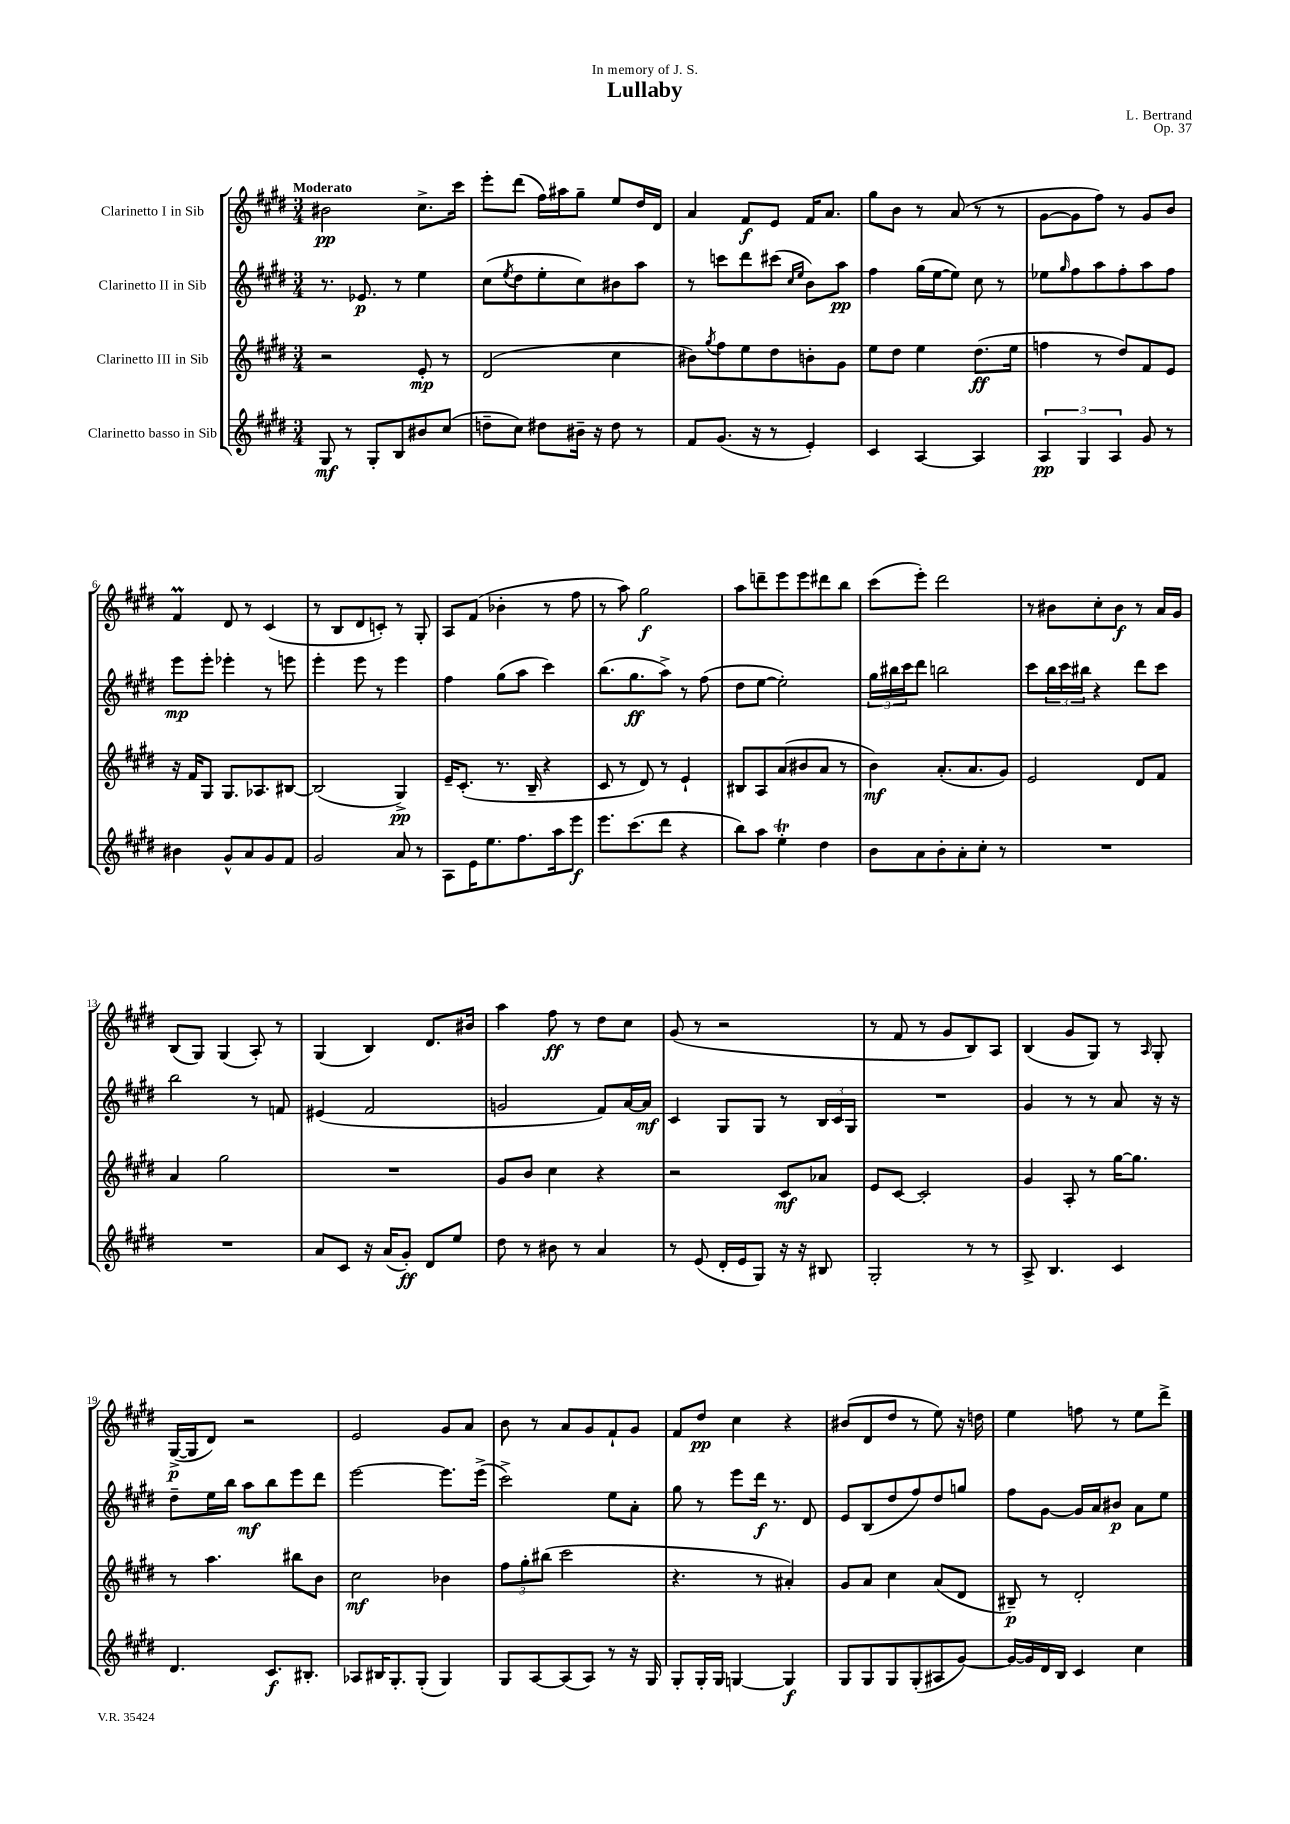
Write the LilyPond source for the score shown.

\header { title = "Lullaby" composer = "L. Bertrand" dedication = "In memory of J. S." opus = "Op. 37" }
<<
\new StaffGroup <<
\new Staff = "s0" \with { instrumentName = "Clarinetto I in Sib" } {
    \clef treble \key e \major \numericTimeSignature \time 3/4 \tempo "Moderato"
    bis'2\pp cis''8.-> cis'''16 |
    e'''8-. dis'''8( fis''16) ais''16 gis''8-- e''8 dis''16 dis'16 |
    a'4 fis'8\f e'8 fis'16 a'8. |
    gis''8 b'8 r8 a'8( r8 r8 |
    gis'8~ gis'8 fis''8) r8 gis'8 b'8 |
    fis'4\prall dis'8 r8 cis'4( |
    r8 b8 dis'8 c'8-.) r8 gis8-. |
    a8 fis'8( bes'4-. r8 fis''8 |
    r8 a''8) gis''2\f |
    a''8 d'''8-- e'''8 e'''8 dis'''8 b''8 |
    cis'''8( e'''8-.) dis'''2 |
    r8 bis'8 cis''8-. bis'8\f r8 a'16 gis'16 |
    b8( gis8) gis4( a8-.) r8 |
    gis4( b4) dis'8. bis'16 |
    a''4 fis''8\ff r8 dis''8 cis''8 |
    gis'8( r8 r2 |
    r8 fis'8 r8 gis'8 b8) a8 |
    b4( gis'8 gis8) r8 \grace { a16 } gis8-. |
    gis16~->\p( gis16 dis'8) r2 |
    e'2 gis'8 a'8 |
    b'8 r8 a'8 gis'8 fis'8-! gis'8 |
    fis'8 dis''8\pp cis''4 r4 |
    bis'8( dis'8 dis''8 r8 e''8) r16 d''16 |
    e''4 f''8 r8 e''8 dis'''8-> \bar "|." |
}
\new Staff = "s1" \with { instrumentName = "Clarinetto II in Sib" } {
    \clef treble \key e \major \numericTimeSignature \time 3/4
    r8. ees'8.\p r8 e''4 |
    cis''8( \acciaccatura { e''8 } dis''8 e''8-. cis''8) bis'8 a''8 |
    r8 c'''8 dis'''8 cis'''8( \grace { cis''16 e''16 } b'8) a''8\pp |
    fis''4 gis''16( e''16~ e''8) cis''8 r8 |
    ees''8 \grace { gis''16 } fis''8 a''8 fis''8-. a''8 fis''8 |
    e'''8\mp e'''8-. ees'''4-. r8 e'''8 |
    e'''4-. e'''8 r8 e'''4 |
    fis''4 gis''8( a''8 cis'''4) |
    b''8.( gis''8.\ff a''8->) r8 fis''8( |
    dis''8 e''8~ e''2-.) |
    \tuplet 3/2 { gis''16 bis''16 cis'''16 } dis'''8 b''2 |
    cis'''8 \tuplet 3/2 { b''16 cis'''16 bis''16 } r4 dis'''8 cis'''8 |
    b''2 r8 f'8 |
    eis'4( fis'2 |
    g'2 fis'8) a'16~ a'16\mf |
    cis'4 gis8 gis8 r8 \tuplet 3/2 { b16 cis'16 gis16 } |
    R2. |
    gis'4 r8 r8 a'8 r16 r16 |
    dis''8-- e''16 b''16 a''8\mf b''8 e'''8 dis'''8 |
    e'''2~ e'''8. e'''16->( |
    cis'''2->) e''8 a'8-. |
    gis''8 r8 e'''8 dis'''16\f r8. dis'8 |
    e'8 b8( dis''8 fis''8) dis''8 g''8 |
    fis''8 gis'8~ gis'16 a'16 bis'8\p a'8 e''8 \bar "|." |
}
\new Staff = "s2" \with { instrumentName = "Clarinetto III in Sib" } {
    \clef treble \key e \major \numericTimeSignature \time 3/4
    r2 e'8-.\mp r8 |
    dis'2( cis''4 |
    bis'8) \acciaccatura { gis''8 } fis''8 e''8 dis''8 b'8-. gis'8 |
    e''8 dis''8 e''4 dis''8.\ff( e''16 |
    f''4 r8 dis''8) fis'8 e'8 |
    r16 fis'16 gis8 gis8. aes8. bis8~ |
    bis2( gis4->\pp) |
    e'16-- cis'8.-.( r8. b16-- r4 |
    cis'8 r8 dis'8) r8 e'4-! |
    bis8 a8 a'8( bis'8 a'8 r8 |
    b'4\mf) a'8.-.( a'8. gis'8) |
    e'2 dis'8 fis'8 |
    a'4 gis''2 |
    R2. |
    gis'8 b'8 cis''4 r4 |
    r2 cis'8\mf aes'8 |
    e'8 cis'8~ cis'2-. |
    gis'4 a8-. r8 gis''16~ gis''8. |
    r8 a''4. bis''8 b'8 |
    cis''2\mf bes'4 |
    \tuplet 3/2 { fis''8 gis''8-. bis''8( } cis'''2 |
    r4. r8 ais'4-.) |
    gis'8 a'8 cis''4 a'8( dis'8 |
    bis8--\p) r8 dis'2-. \bar "|." |
}
\new Staff = "s3" \with { instrumentName = "Clarinetto basso in Sib" } {
    \clef treble \key e \major \numericTimeSignature \time 3/4
    gis8\mf r8 gis8-. b8 bis'8 cis''8( |
    d''8-- cis''8) dis''8 bis'16-- r16 dis''8 r8 |
    fis'8 gis'8.( r16 r8 e'4-.) |
    cis'4 a4~ a4 |
    \tuplet 3/2 { a4\pp gis4 a4 } gis'8 r8 |
    bis'4 gis'8-^ a'8 gis'8 fis'8 |
    gis'2 a'8 r8 |
    a8 e'16 e''8. fis''8. a''16 e'''8\f |
    e'''8. cis'''8.( dis'''8 r4 |
    b''8) a''8 e''4-.\trill dis''4 |
    b'8 a'8 b'8-. a'8-. cis''8-. r8 |
    R2. |
    R2. |
    a'8 cis'8 r16 a'16( gis'8-.\ff) dis'8 e''8 |
    dis''8 r8 bis'8 r8 a'4 |
    r8 e'8( dis'16-. e'16 gis8) r16 r16 bis8 |
    gis2-. r8 r8 |
    a8-> b4. cis'4 |
    dis'4. cis'8.\f bis8.-. |
    aes8 bis16 gis8.-. gis8-.( gis4) |
    gis8 a8~ a8( a8) r8 r16 gis16 |
    gis8-. gis16-. gis16 g4~ g4\f |
    gis8 gis8 gis8 gis8-.( ais8 gis'8~) |
    gis'16~ gis'16 dis'16 b16 cis'4 cis''4 \bar "|." |
}
>>
>>
